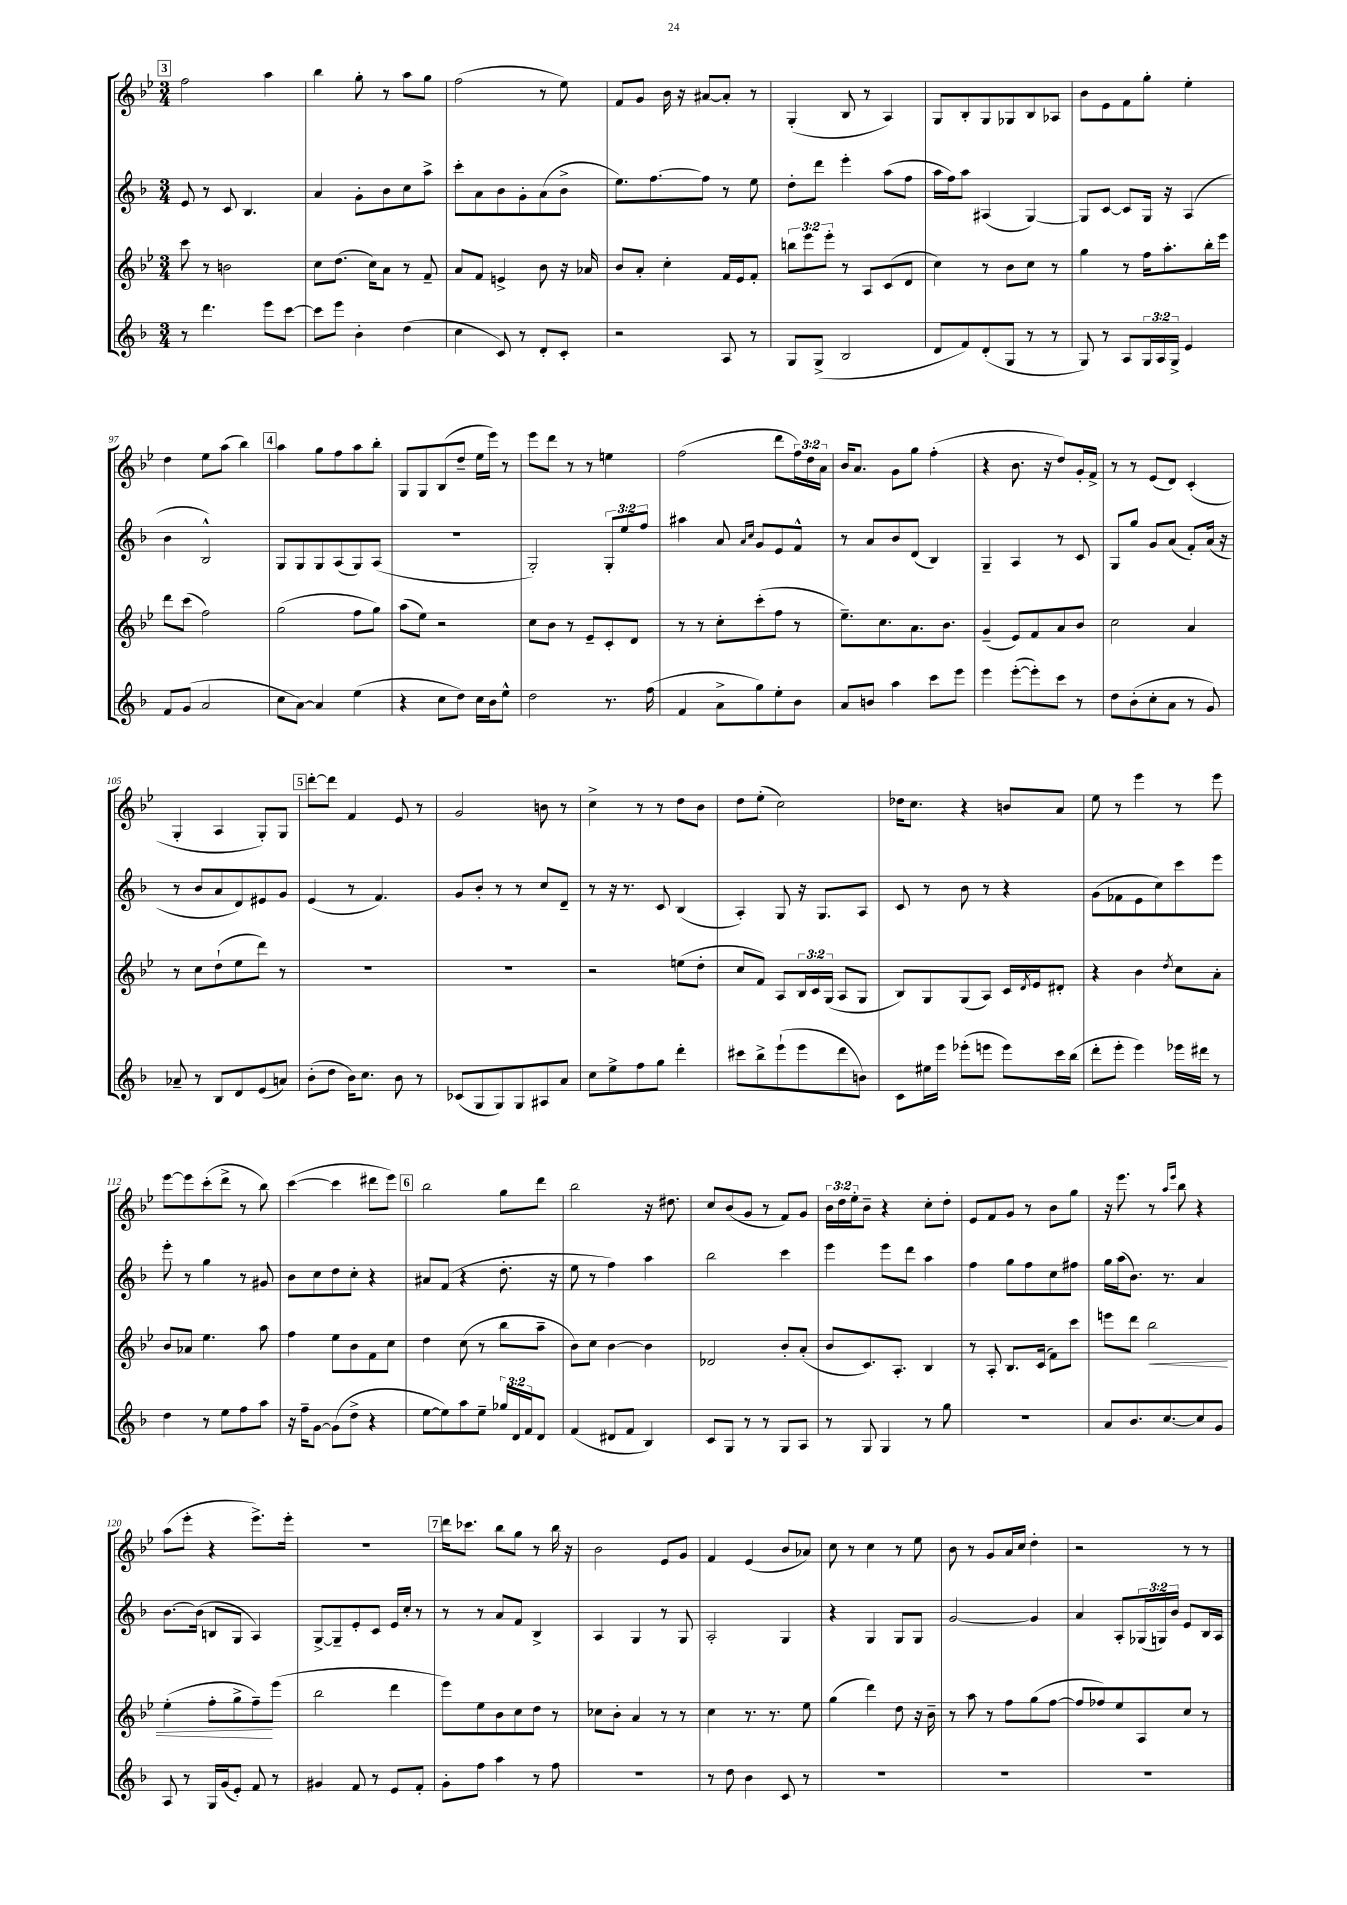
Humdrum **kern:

**kern	**kern	**kern	**kern
*staff4	*staff3	*staff2	*staff1
*clefG2	*clefG2	*clefG2	*clefG2
*k[b-]	*k[b-e-]	*k[b-]	*k[b-e-]
*M3/4	*M3/4	*M3/4	*M3/4
8r	8ccc	8e	2ff
4.ddd	8r	8r	.
.	2b	8c	.
.	.	4.B-	.
8eee	.	.	4aa
[8ccc	.	.	.
=	=	=	=
8ccc]	8cc	4a	4bb-
8eee	(8.dd	.	.
4b-'	.	8g'	8gg'
.	16cc)	.	.
.	8a	8b-	8r
(4dd	8r	8cc	8aa
.	8f~	8aa^	8gg
=	=	=	=
4cc	8a	8ccc'	(2ff
.	8f	8a	.
8c)	4e^	8b-	.
8r	.	8g'	.
8d'	8b-	(8a	8r
8c'	16r	8b-^	8ee-)
.	16a-	.	.
=	=	=	=
2r	8b-	8.ee)	8f
.	8a'	.	8g
.	.	[8.ff	.
.	4cc'	.	16b-
.	.	.	16r
.	.	8ff]	[8a#
8A	16f	8r	8a#']
.	16e-	.	.
8r	8f'	8ee	8r
=	=	=	=
8G	12bb	8dd'	(4G'
.	12eee-	.	.
(8G^	.	8ddd	.
.	12eee-'	.	.
2B-	8r	4eee'	8B-
.	8A	.	8r
.	(8c	(8aa	4A)
.	8d	8ff	.
=	=	=	=
8d	4cc)	16aa	8G
.	.	16ff)	.
8f)	.	8aa	8B-'
(8d'	8r	(4A#	8G
8G	8b-	.	8G-
8r	8cc	[4G)	8B-
8r	8r	.	8A-
=	=	=	=
8G)	4gg	8G]	8b-
8r	.	[8c	8e-
8A	8r	8c]	8f
24G	16ff	16G	8gg'
24A	.	.	.
.	8.aa'	16r	.
24G^	.	.	.
4e	.	(4A	4ee-'
.	16bb-'	.	.
.	16eee-	.	.
=	=	=	=
8f	8ddd	4b-	4dd
(8g	(8ccc	.	.
2a	2ff)	2B-^^)	8ee-
.	.	.	(8aa
.	.	.	4bb-)
=	=	=	=
8cc	(2gg	8G	4aa
[8a)	.	8G	.
4a]	.	8G	8gg
.	.	(8A	8ff
(4ee	8ff	8G)	8aa
.	8gg)	(8A	8bb-'
=	=	=	=
4r	(8aa	2.r	8G
.	8ee-)	.	8G
8cc	2r	.	(8B-
8dd)	.	.	8dd~
16cc	.	.	16ee-
16b-	.	.	16eee-)
8ee^^	.	.	8r
=	=	=	=
2dd	8cc	2G')	8eee-
.	8b-	.	8ddd
.	8r	.	8r
.	8e-~	.	8r
8.r	8c'	12G'	4ee
.	.	12ee	.
.	8d	.	.
.	.	12ff	.
(16ff	.	.	.
=	=	=	=
4f	8r	4aa#	(2ff
.	8r	.	.
8a^	8cc'	8a	.
.	.	16qqa	.
.	.	16qqcc	.
8gg)	(8ccc'	8g	.
8ee'	8ff	8e	8ddd
8b-	8r	8f^^	24ff)
.	.	.	24dd
.	.	.	24a
=	=	=	=
8a	8.ee-~)	8r	16b-
.	.	.	8.a
8b	.	8a	.
.	8.cc	.	.
4aa	.	8b-	8g
.	8.a	(8d	8gg
8ccc	.	4B-)	(4ff'
.	8.b-	.	.
8eee	.	.	.
=	=	=	=
4eee	(4g~	4G~	4r
([8eee'	8e-)	4A	8.b-
8eee'])	8f	.	.
.	.	.	16r
8ccc	8a	8r	8dd)
8r	8b-	8c	16g'
.	.	.	16f^
=	=	=	=
8dd	2cc	8G	8r
(8b-'	.	8gg	8r
8cc'	.	8g	(8e-
8a	.	(8a	8d)
8r	4a	8f')	(4c'
8g)	.	(16a	.
.	.	16r	.
=	=	=	=
8a-~	8r	8r	4G'
8r	8cc	8b-	.
8B-	(8dd`	8a	4A
8d	8ee-	8d)	.
(8e	8ddd)	8e#	8G')
8a)	8r	8g	8G
=	=	=	=
(8b-'	2.r	(4e	[8ddd'
8dd	.	.	8ddd]
16b-)	.	8r	4f
8.cc	.	.	.
.	.	4.f)	.
8b-	.	.	8e-
8r	.	.	8r
=	=	=	=
(8c-	2.r	8g	2g
8G	.	8b-'	.
8G)	.	8r	.
8G	.	8r	.
8A#	.	8cc	8b
8a	.	8d~	8r
=	=	=	=
8cc	2r	8r	4cc^
8ee^	.	16r	.
.	.	8.r	.
8ff	.	.	8r
8gg	.	8c	8r
4ddd'	(8ee	(4B-	8dd
.	8dd'	.	8b-
=	=	=	=
8ccc#	8cc	4A')	8dd
8bb-^	8f)	.	(8ee-'
(8eee`	8A	8G	2cc)
8eee	24B-	16r	.
.	24c	.	.
.	.	8.G	.
.	(24G	.	.
8ddd	8A	.	.
8b)	8G	8A	.
=	=	=	=
8c	8B-)	8c	16dd-
.	.	.	8.cc
16ee#	8G	8r	.
16eee	.	.	.
(8eee-'	(8G	8b-	4r
8eee	8A)	8r	.
8eee)	16c	4r	8b
.	8qd	.	.
.	16e-	.	.
16ccc	8d#'	.	8a
(16bb-	.	.	.
=	=	=	=
8ddd'	4r	(8g	8ee-
8eee'	.	8f-	8r
4eee)	4b-	8e	4eee-
.	.	8cc)	.
.	8qdd	.	.
16eee-	8cc	8ccc	8r
16ddd#	.	.	.
8r	8a'	8eee	8eee-
=	=	=	=
4dd	8b-	8eee'	[8eee-
.	8a-	8r	8eee-]
8r	4.ee-	4gg	(8ccc'
8ee	.	.	8ddd^
8ff	.	8r	8r
8aa	8aa	8g#	8bb-)
=	=	=	=
16r	4ff	8b-	([4ccc
16ff~	.	.	.
[8g	.	8cc	.
(8g]	8ee-	8dd	4ccc]
8dd^	8b-	8cc'	.
4r	8f	4r	8ddd#
.	8cc	.	8eee-)
=	=	=	=
[8ee	4dd	8a#	2bb-
8ee])	.	(8f	.
8aa	(8cc	4r	.
8ee~	8r	.	.
24gg-	8bb-	8.dd'	8gg
24d	.	.	.
24f	.	.	.
8d	8aa~	.	8ddd
.	.	16r	.
=	=	=	=
(4f	8b-)	8ee	2bb-
.	8cc	8r	.
8d#	[4b-	4ff)	.
8f	.	.	.
4B-)	4b-]	4aa	16r
.	.	.	8.dd#
=	=	=	=
8c	2d-	2bb-	8cc
8G	.	.	(8b-
8r	.	.	8g
8r	.	.	8r
8G	8b-'	4ccc	8f)
8A	(8a'	.	8g
=	=	=	=
8r	8b-	4eee	24b-
.	.	.	24dd
.	.	.	24ee-'
8G	8.c)	.	8b-~
4G	.	8eee	4r
.	8.A'	.	.
.	.	8ddd	.
8r	4B-	4aa	8cc'
8gg	.	.	8dd'
=	=	=	=
2.r	8r	4ff	8e-
.	8A'	.	8f
.	8.B-	8gg	8g
.	.	8ff	8r
.	(16c	.	.
.	8f)	8cc	8b-
.	8ccc	8ff#	8gg
=	=	=	=
8a	8eee	16gg	16r
.	.	(16aa	8.eee-
8.b-	8ddd	8.b-)	.
.	2bb-	.	8r
[8.cc	.	8.r	.
.	.	.	16qqaa
.	.	.	16qqeee-
.	.	.	8bb-
8cc]	.	4a	4r
8g	.	.	.
=	=	=	=
8A	(4ee-'	[8.b-	(8aa
8r	.	.	8eee-'
.	.	(16b-]	.
16G	8ff'	8B	4r
(16g	.	.	.
8e')	8gg^	8G	.
8f	8ff~)	4A)	8.eee-^)
8r	(8eee-	.	.
.	.	.	16eee-'
=	=	=	=
4g#	2bb-	[8G^	2.r
.	.	8G~]	.
8f	.	8e'	.
8r	.	8c	.
8e	4ddd	16e	.
.	.	16cc'	.
8f'	.	8r	.
=	=	=	=
8g'	8eee-)	8r	16ddd
.	.	.	8.ccc-
8ff	8ee-	8r	.
4aa	8b-	8a	8bb-
.	8cc	8f	8gg
8r	8dd	4B-^	8r
8ff	8r	.	16bb-
.	.	.	16r
=	=	=	=
2.r	8cc-	4A	2b-
.	8b-'	.	.
.	4a	4G	.
.	8r	8r	8e-
.	8r	8G	8g
=	=	=	=
8r	4cc	2A'	4f
8dd	.	.	.
4b-	8.r	.	(4e-
.	8.r	.	.
8c	.	4G	8b-
8r	8ee-	.	8a-)
=	=	=	=
2.r	(4gg	4r	8cc
.	.	.	8r
.	4ddd)	4G	4cc
.	8dd	8G	8r
.	16r	8G	8ee-
.	16b-~	.	.
=	=	=	=
2.r	8r	[2g	8b-
.	8aa	.	8r
.	8r	.	8g
.	8ff	.	16a
.	.	.	16cc
.	(8gg	4g]	4dd'
.	[8ff	.	.
=	=	=	=
2.r	8ff]	4a	2r
.	8ff-)	.	.
.	8ee-	8A'	.
.	8A	(24G-	.
.	.	24G)	.
.	.	24b-	.
.	8cc	8e	8r
.	8r	16B-	8r
.	.	16A	.
==	==	==	==
*-	*-	*-	*-
